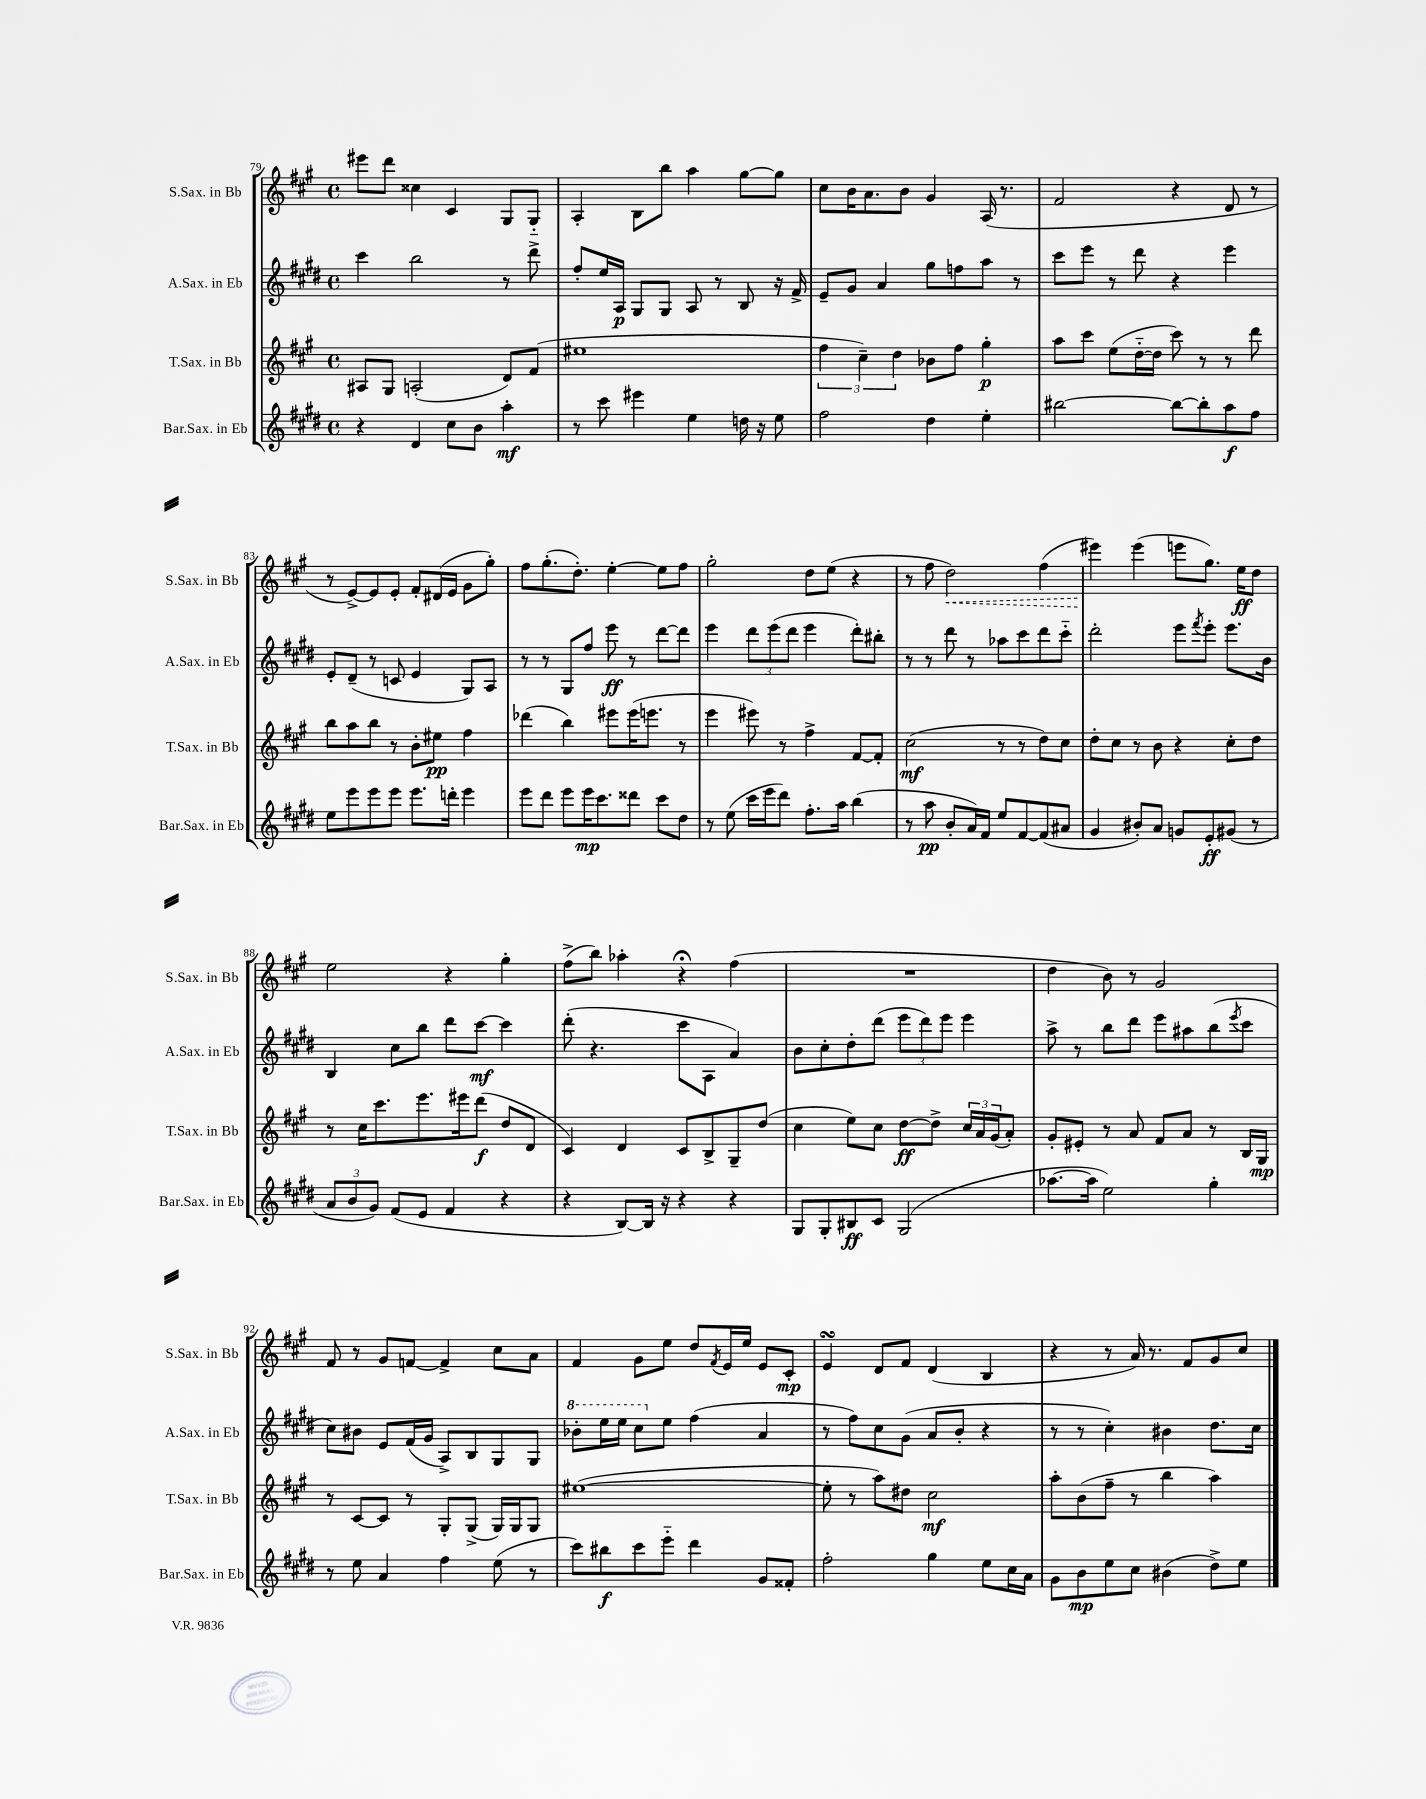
<<
\new StaffGroup <<
\new Staff = "s0" \with { instrumentName = "S.Sax. in Bb" shortInstrumentName = "S.Sax. in Bb" } {
    \clef treble \key a \major \defaultTimeSignature \time 4/4
    eis'''8 d'''8 cisis''4 cis'4 gis8 gis8-_ |
    a4-. b8 b''8 a''4 gis''8~ gis''8 |
    cis''8 b'16 a'8. b'8 gis'4 a16( r8. |
    fis'2 r4 d'8 r8 |
    r8 e'8~->) e'8 e'8-. fis'8-. dis'16( e'16 gis'8 gis''8-.) |
    fis''8 gis''8.-.( d''8.-.) e''4~-. e''8 fis''8 |
    gis''2-. d''8 e''8( r4 |
    r8 fis''8 \once \override Hairpin.style = #'dashed-line d''2\<) fis''4( |
    eis'''4\!) eis'''4( e'''8 gis''8.) e''16\ff d''8 |
    e''2 r4 gis''4-. |
    fis''8->( b''8) aes''4-. r4\fermata fis''4( |
    R1 |
    d''4 b'8) r8 gis'2 |
    fis'8 r8 gis'8 f'8~ f'4-> cis''8 a'8 |
    fis'4 gis'8 e''8 d''8 \acciaccatura { fis'8 } e'16 e''16 e'8 cis'8-.\mp |
    e'4\turn d'8 fis'8 d'4( b4 |
    r4 r8 a'16) r8. fis'8 gis'8 cis''8 \bar "|." |
}
\new Staff = "s1" \with { instrumentName = "A.Sax. in Eb" shortInstrumentName = "A.Sax. in Eb" } {
    \clef treble \key e \major \defaultTimeSignature \time 4/4
    cis'''4 b''2 r8 dis'''8-> |
    fis''8-. e''16 a16\p gis8 gis8 a8 r8 b8 r16 fis'16-> |
    e'8-- gis'8 a'4 gis''8 f''8 a''8 r8 |
    cis'''8 e'''8 r8 dis'''8 r4 e'''4 |
    e'8-. dis'8--( r8 c'8 e'4 gis8) a8 |
    r8 r8 gis8 fis''8 e'''8\ff r8 dis'''8~ dis'''8 |
    e'''4 \tuplet 3/2 { dis'''8 e'''8( dis'''8 } e'''4 dis'''8-.) bis''8-. |
    r8 r8 dis'''8 r8 aes''8 cis'''8 dis'''8 cis'''8-_ |
    dis'''2-. e'''8 \acciaccatura { fis'''8 } e'''8-. e'''8. b'16 |
    b4 cis''8 b''8 dis'''8 cis'''8~\mf cis'''4 |
    dis'''8-.( r4. cis'''8 a8 a'4) |
    b'8 cis''8-. dis''8-. dis'''8( \tuplet 3/2 { e'''8 dis'''8) e'''8 } e'''4 |
    a''8-> r8 b''8 dis'''8 e'''8 ais''8 b''8( \acciaccatura { e'''8 } cis'''8 |
    cis''8) bis'8 e'8 fis'16( gis'16 a8->) b8 gis8 gis8 |
    \ottava #1 bes''8-. e'''16 e'''16 cis'''8 \ottava #0 e''8 fis''4( a'4 |
    r8 fis''8) cis''8 gis'8( a'8 b'8-. r4 |
    r8 r8 cis''4-.) bis'4 dis''8. cis''16 \bar "|." |
}
\new Staff = "s2" \with { instrumentName = "T.Sax. in Bb" shortInstrumentName = "T.Sax. in Bb" } {
    \clef treble \key a \major \defaultTimeSignature \time 4/4
    ais8 gis8 a2-.( d'8) fis'8( |
    eis''1 |
    \tuplet 3/2 { fis''4 cis''4--) d''4 } bes'8 fis''8 gis''4-.\p |
    a''8 cis'''8 e''8( d''16~-_ d''16 cis'''8) r8 r8 d'''8 |
    b''8 a''8 b''8 r8 b'8-. eis''8\pp fis''4 |
    des'''4( b''4) eis'''8 eis'''16( e'''8. r8 |
    e'''4 eis'''8) r8 fis''4-> fis'8~ fis'8-. |
    cis''2\mf( r8 r8 d''8) cis''8 |
    d''8-. cis''8 r8 b'8 r4 cis''8-. d''8 |
    r8 cis''16 cis'''8. e'''8. eis'''16 d'''8\f( d''8 d'8 |
    cis'4) d'4 cis'8 b8-> gis8-- d''8( |
    cis''4 e''8) cis''8 d''8~\ff d''8-> \tuplet 3/2 { cis''16 a'16 gis'16( } a'8-.) |
    gis'8-. eis'8-. r8 a'8 fis'8 a'8 r8 b16 gis16\mp |
    r8 cis'8~ cis'8 r8 gis8-. gis8->( gis16) gis16 gis8 |
    eis''1~( |
    eis''8-. r8 a''8) dis''8 cis''2\mf |
    a''8-. b'8( fis''8-- r8 b''4 a''4) \bar "|." |
}
\new Staff = "s3" \with { instrumentName = "Bar.Sax. in Eb" shortInstrumentName = "Bar.Sax. in Eb" } {
    \clef treble \key e \major \defaultTimeSignature \time 4/4
    r4 dis'4 cis''8 b'8 a''4-.\mf |
    r8 cis'''8 eis'''4 e''4 d''16 r16 e''8 |
    fis''2 dis''4 e''4-. |
    bis''2~ bis''8~ bis''8-. a''8\f fis''8 |
    e''8 e'''8 e'''8 e'''8 e'''8. d'''16-. e'''4 |
    e'''8 dis'''8 e'''8 e'''16\mp cis'''8. disis'''8 cis'''8 dis''8 |
    r8 e''8( cis'''16 e'''16 dis'''8) fis''8.-. a''16 b''4( |
    r8 a''8\pp b'8-. a'16) fis'16 e''8 fis'8~ fis'8( ais'8 |
    gis'4 bis'8-.) a'8 g'8 e'8-.\ff gis'8( r8 |
    \tuplet 3/2 { a'8 b'8 gis'8) } fis'8( e'8 fis'4 r4 |
    r4 b8~) b16 r16 r4 r4 |
    gis8 gis8-. bis8\ff cis'8 gis2( |
    aes''8.~ aes''16 e''2) gis''4-. |
    r8 e''8 a'4 fis''4 e''8( r8 |
    cis'''8) bis''8\f cis'''8 e'''8-_ dis'''4 gis'8 fisis'8-. |
    fis''2-. gis''4 e''8 cis''16 a'16 |
    gis'8 b'8\mp e''8 cis''8 bis'4( dis''8->) e''8 \bar "|." |
}
>>
>>
\layout { \context { \Score currentBarNumber = #79 } }
